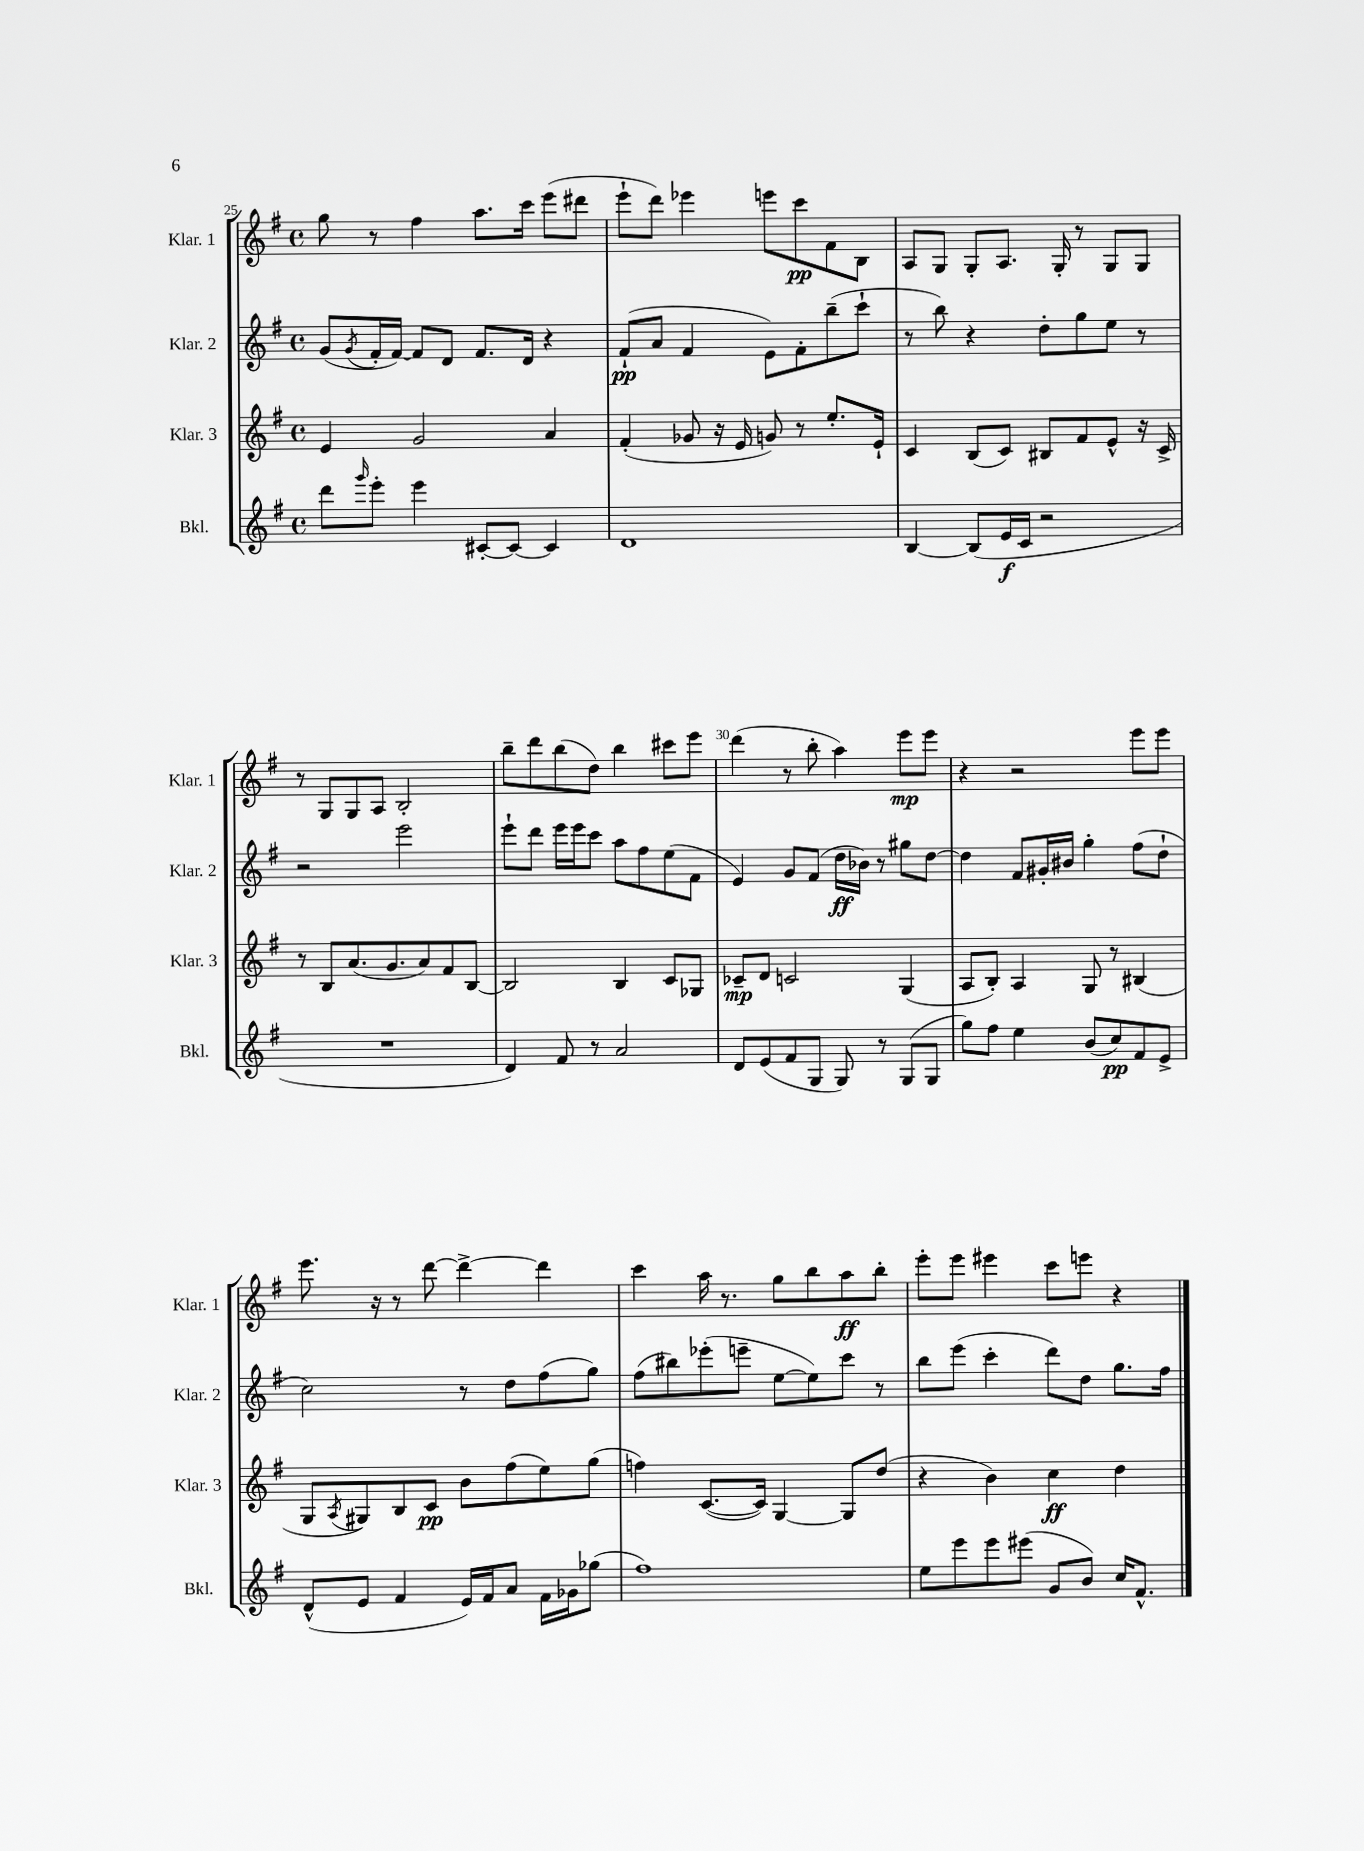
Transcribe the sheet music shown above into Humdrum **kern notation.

**kern	**kern	**kern	**kern
*staff4	*staff3	*staff2	*staff1
*clefG2	*clefG2	*clefG2	*clefG2
*k[f#]	*k[f#]	*k[f#]	*k[f#]
*M4/4	*M4/4	*M4/4	*M4/4
*met(c)	*met(c)	*met(c)	*met(c)
8ddd	4e	(8g	8gg
16qqggg	.	8qg	.
8eee'	.	16f#'	8r
.	.	[16f#)	.
4eee	2g	8f#]	4ff#
.	.	8d	.
[8c#'	.	8.f#	8.aa
8c#_	.	.	.
.	.	16d	16ccc
4c#]	4a	4r	(8eee
.	.	.	8ddd#
=	=	=	=
1d	(4f#'	(8f#`	8eee`
.	.	8a	8ddd)
.	8g-	4f#	4eee-
.	16r	.	.
.	16e	.	.
.	8g)	8e)	8eee
.	8r	8f#'	8ccc
.	8.ee'	(8bb~	8f#
.	.	8ccc`	8B
.	16e`	.	.
=	=	=	=
[4B	4c	8r	8A
.	.	8bb)	8G
(8B]	(8B	4r	8G'
16e	8c)	.	8.A
16c	.	.	.
2r	8B#	8dd'	.
.	.	.	16G'
.	8f#	8gg	8r
.	8e^^	8ee	8G
.	16r	8r	8G
.	16c^	.	.
=	=	=	=
1r	8r	2r	8r
.	8B	.	8G
.	(8.a	.	8G
.	.	.	8A
.	8.g	.	.
.	.	2eee	2B'
.	8a)	.	.
.	8f#	.	.
.	[8B	.	.
=	=	=	=
4d)	2B]	8eee`	8bb~
.	.	8ddd	8ddd
8f#	.	16eee	(8bb
.	.	16eee	.
8r	.	8ccc	8dd)
2a	4B	8aa	4bb
.	.	8ff#	.
.	8c	(8ee	8ccc#
.	8G-	8f#	8eee
=	=	=	=
8d	8c-~	4e)	(4ddd
(8e	8d	.	.
8f#	2c	8g	8r
8G	.	(8f#	8bb'
8G)	.	16dd	4aa)
.	.	16b-)	.
8r	.	8r	.
(8G	(4G	8gg#	8eee
8G	.	[8dd	8eee
=	=	=	=
8gg)	8A	4dd]	4r
8ff#	8B')	.	.
4ee	4A	8f#	2r
.	.	16g#'	.
.	.	16b#	.
(8b	8G	4gg'	.
8cc)	8r	.	.
8f#	(4B#	(8ff#	8eee
8e^	.	8dd`	8eee
=	=	=	=
(8d^^	8G	2cc)	8.eee
.	8qA	.	.
8e	8G#)	.	.
.	.	.	16r
4f#	8B	.	8r
.	8c	.	[8ddd
16e)	8b	8r	4ddd^_
16f#	.	.	.
8a	(8ff#	8dd	.
16f#	8ee)	(8ff#	4ddd]
16g-	.	.	.
(8gg-	(8gg	8gg)	.
=	=	=	=
1ff#)	4ff)	(8ff#	4ccc
.	.	8bb#)	.
.	([8.c	(8eee-'	16aa
.	.	.	8.r
.	.	8eee~	.
.	16c])	.	.
.	[4G	[8ee	8gg
.	.	8ee])	8bb
.	8G]	8ccc	8aa
.	(8dd	8r	8bb'
=	=	=	=
8ee	4r	8bb	8eee'
8eee	.	(8eee	8eee
8eee	4b)	4ccc'	4eee#
(8eee#	.	.	.
8g	4cc	8ddd)	8ccc
8b)	.	8dd	8eee
16cc	4dd	8.gg	4r
8.f#^^	.	.	.
.	.	16ff#	.
==	==	==	==
*-	*-	*-	*-
